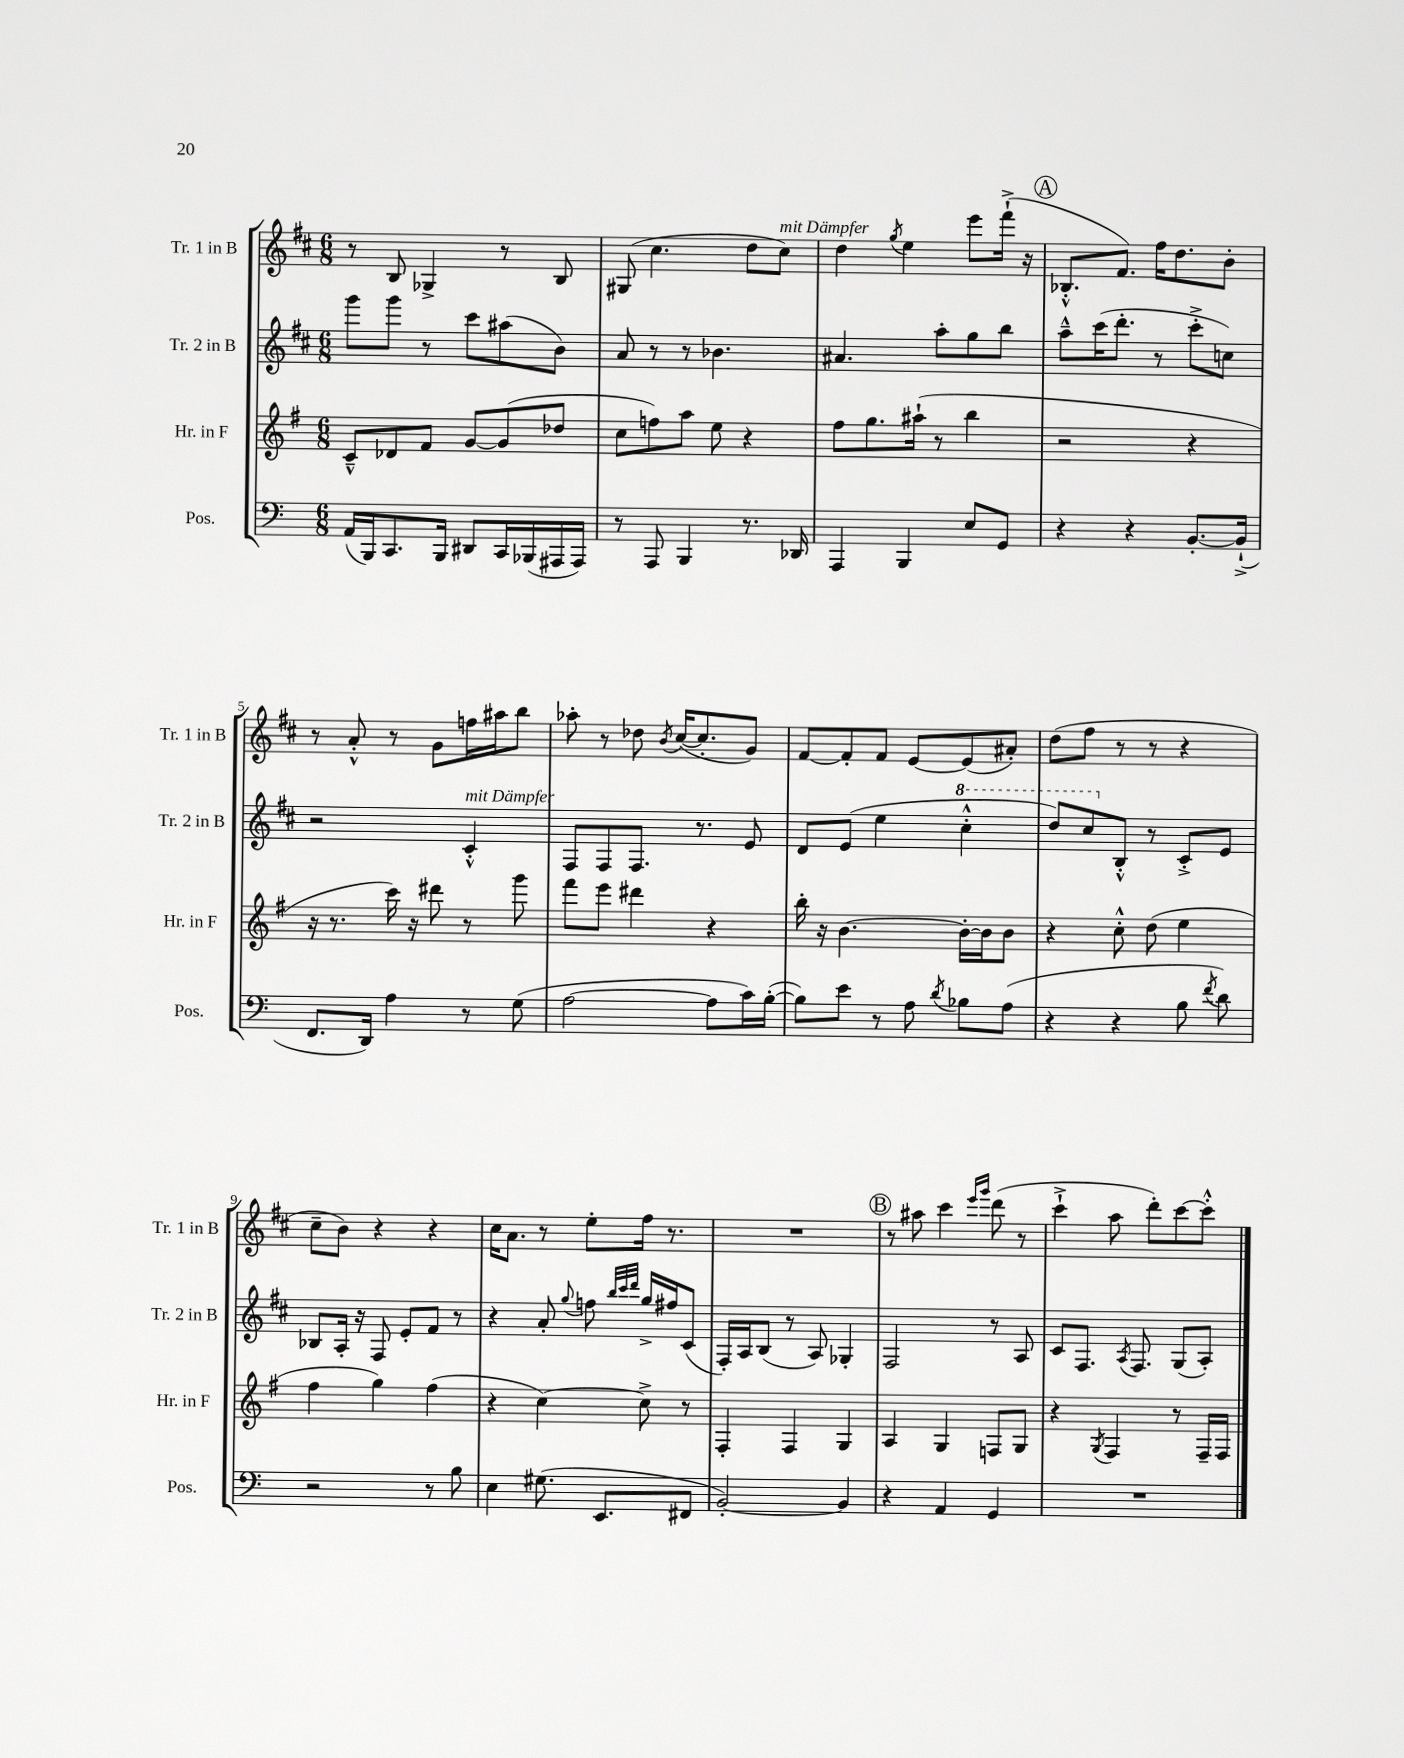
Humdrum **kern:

**kern	**kern	**kern	**kern
*staff4	*staff3	*staff2	*staff1
*clefF4	*clefG2	*clefG2	*clefG2
*k[]	*k[f#]	*k[f#c#]	*k[f#c#]
*M6/8	*M6/8	*M6/8	*M6/8
(16AA/LL	8c~^^/L	8ggg\L	8r
16BBB/J)	.	.	.
8.CC/	8d-/	8ggg\J	8B/
.	8f#/J	8r	4G-^/
16BBB/Jk	.	.	.
8DD#/L	[8g/L	8ccc#\L	.
16CC/L	(8g/]	(8aa#\	8r
(16BBB-/	.	.	.
16AAA#/	8dd-/J	8b\J)	8B/
16AAA#/JJ)	.	.	.
=	=	=	=
8r	8cc\L	8a/	(8G#/
8AAA/	8ff\)	8r	4.cc#\
4BBB/	8aa\J	8r	.
.	8ee\	4.b-\	.
8.r	4r	.	8dd\L
.	.	.	8cc#\J)
16DD-/	.	.	.
=	=	=	=
4AAA/	8ff#\L	4.a#/	4dd\
.	8.gg\	.	.
.	.	.	8qgg/
4BBB/	.	.	4ee\
.	(16aa#`\Jk	.	.
.	8r	8aa'\L	.
8E/L	4bb\	8gg\	8eee\L
8GG/J	.	8bb\J	(16fff#`^\Jk
.	.	.	16r
=	=	=	=
4r	2r	8aa~^^\L	8.B-'^^/L
.	.	(16ccc#\K	.
.	.	8.ddd'\J	8.f#/J)
4r	.	.	.
.	.	8r	16ff#\LK
.	.	.	8.dd\
[8.BB'/L	4r	8ccc#'^\L	.
.	.	8cc\J)	8b'\J
(16BB`^/]Jk	.	.	.
=	=	=	=
8.FF/L	16r	2r	8r
.	8.r	.	.
.	.	.	8a'^^/
16DD/Jk)	.	.	.
4A\	16ccc\)	.	8r
.	16r	.	.
.	8ddd#\	.	8g\L
8r	8r	4c#'^^/	16ff\L
.	.	.	16aa#\J
(8G\	8ggg\	.	8bb\J
=	=	=	=
[2A\	8fff#\L	8F#/L	8aa-'\
.	8eee\J	8F#/	8r
.	4ddd#\	8.F#/J	8dd-\
.	.	.	8qb/
.	.	.	([16cc#/LK
.	.	8.r	8.cc#'/]
8A\]L	4r	.	.
16c\L)	.	8e/	8g/J)
([16B'\JJ	.	.	.
=	=	=	=
8B\]L)	16bb'\	8d/L	[8f#/L
.	16r	.	.
8e\J	[4.b\	(8e/J	8f#'/]
8r	.	4ee\	8f#/J
8A\	.	.	[8e/L
8qd/	.	.	.
8B-\L	16b'\_LL	4ccc#'^^\	(8e/]
.	16b\]J	.	.
(8A\J	8b\J	.	8a#'/J)
=	=	=	=
4r	4r	8ddd/L)	(8dd\L
.	.	8ccc#/	8ff#\J
4r	8cc'^^\	8B'^^/J	8r
.	(8dd\	8r	8r
8B\	4ee\	8c#'^/L	4r
8qf/	.	.	.
8d\)	.	8e/J	.
=	=	=	=
2r	4ff#\	8B-/L	8cc#~\L
.	.	16A'/Jk	8b\J)
.	.	16r	.
.	4gg\)	8F#/	4r
.	.	8e'/L	.
8r	(4ff#\	8f#/J	4r
8B\	.	8r	.
=	=	=	=
4E\	4r	4r	16cc#\LK
.	.	.	8.a\J
(8.G#\	[4cc\)	8a'/	8r
.	.	8qqgg/	.
.	.	8ff\	8ee'\L
8.EE/L	.	.	.
.	.	32qqbb/LLL	.
.	.	32qqccc#/	.
.	.	32qqddd/JJJ	.
.	8cc^\]	16gg^/LL	16ff#\Jk
.	.	16ff#/J	8.r
8FF#/J	8r	(8c#/J	.
=	=	=	=
[2BB'/)	4F#'/	16F#'/LL)	2.r
.	.	16A/J	.
.	.	(8B/J	.
.	4F#/	8r	.
.	.	8A/)	.
4BB/]	4G/	4G-'/	.
=	=	=	=
4r	4A/	2F#/	8r
.	.	.	8aa#\
4AA/	4G/	.	4ccc#\
.	.	.	16qqeee/LL
.	.	.	16qqggg/JJ
4GG/	8F/L	8r	(8ddd\
.	8G/J	8A/	8r
=	=	=	=
2.r	4r	8c#/L	4ccc#`^\
.	.	8.F#/J	.
.	8qG/	.	.
.	4F#/	.	8aa\
.	.	8qA/	.
.	.	8.F#/	.
.	.	.	8ddd'\L)
.	8r	(8G/L	[8ccc#\
.	16F#~/LL	8A'/J)	8ccc#'^^\]J
.	16F#/JJ	.	.
==	==	==	==
*-	*-	*-	*-
